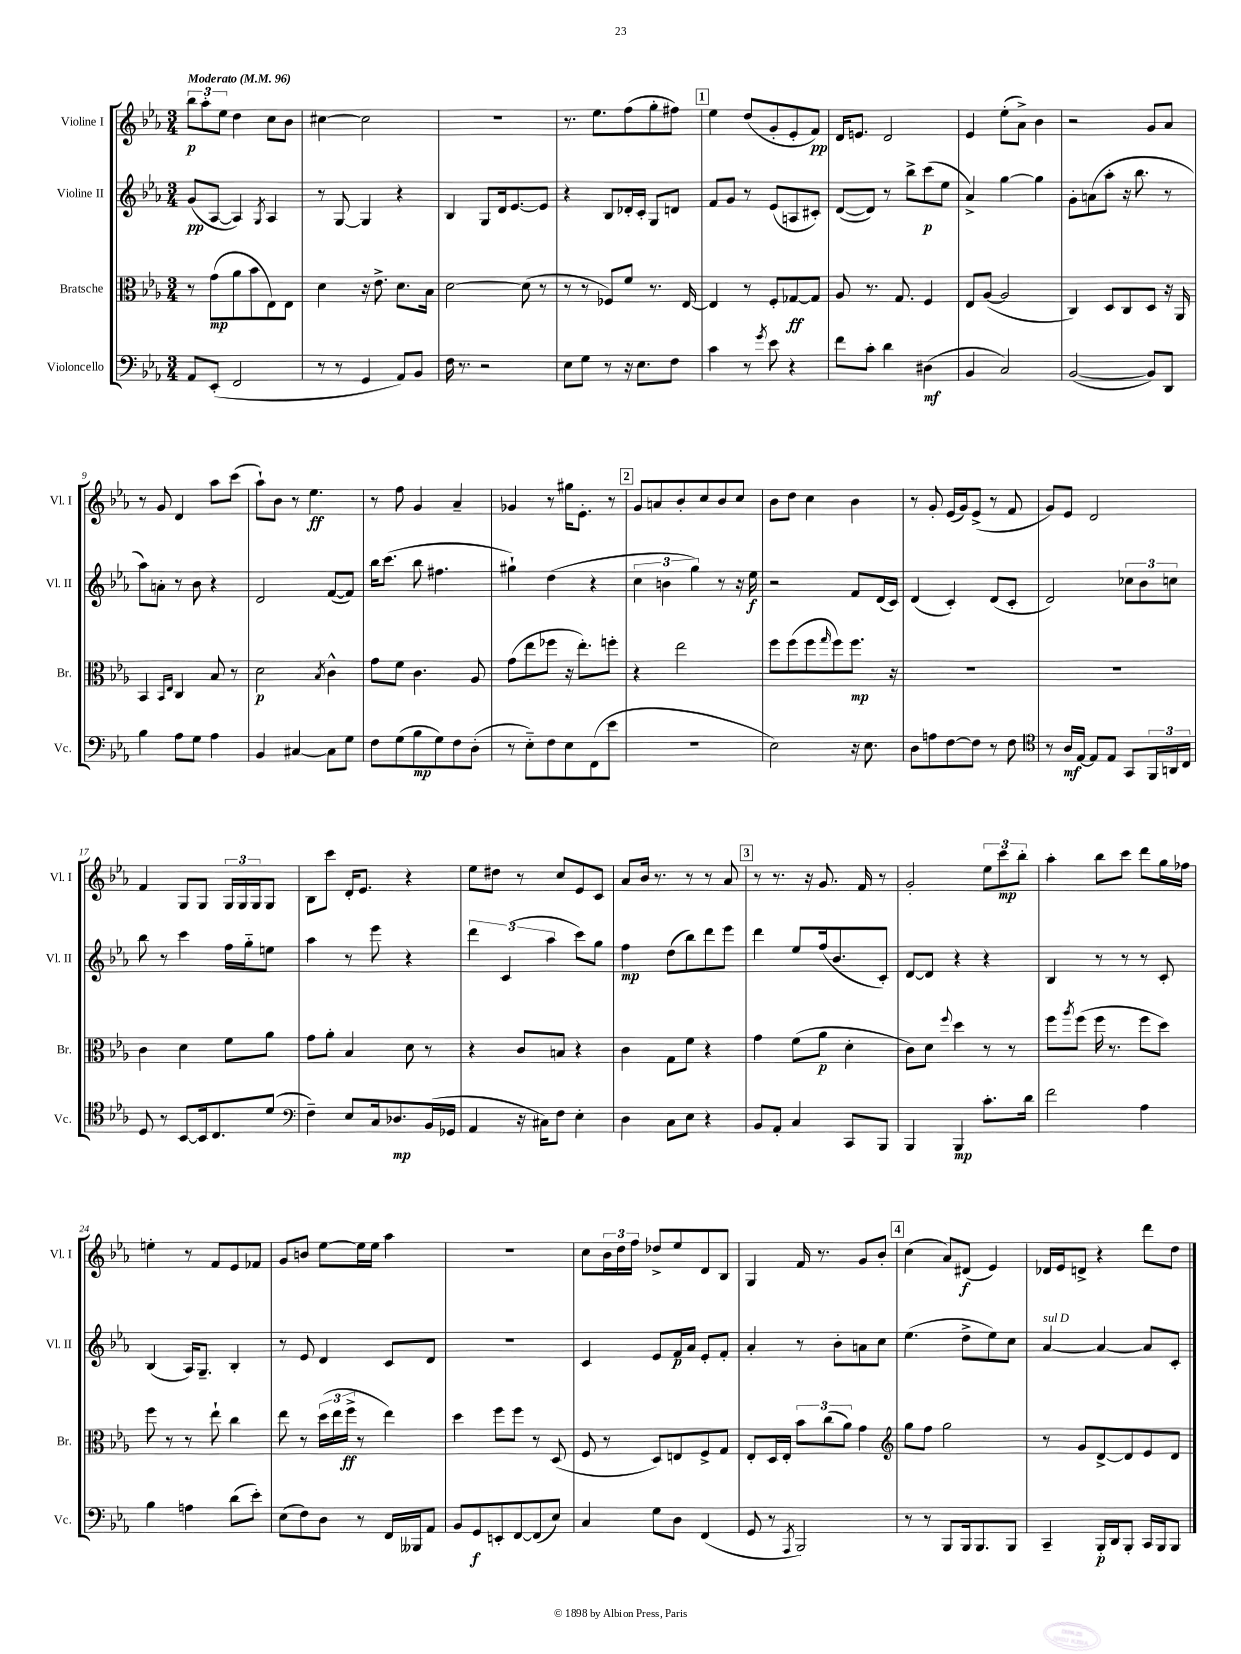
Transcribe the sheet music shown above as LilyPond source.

<<
\new StaffGroup <<
\new Staff = "s0" \with { instrumentName = "Violine I" shortInstrumentName = "Vl. I" } {
    \clef treble \key ees \major \numericTimeSignature \time 3/4 \tempo "Moderato" 4 = 96
    \tuplet 3/2 { bes''8\p aes''8-. ees''8 } d''4 c''8 bes'8 |
    cis''4~ cis''2 |
    R2. |
    r8. ees''8. f''8( g''8-. fis''8) |
    \mark \markup { \box "1" } ees''4 d''8( g'8-. ees'8-. f'8\pp) |
    d'16 e'8. d'2 |
    ees'4 ees''8-.( aes'8->) bes'4 |
    r2 g'8 aes'8 |
    r8 g'8 d'4 aes''8 c'''8( |
    aes''8-!) bes'8 r8 ees''4.\ff |
    r8 f''8 g'4 aes'4-- |
    ges'4 r8 gis''16 ees'8.-. r8 |
    \mark \markup { \box "2" } g'8 a'8 bes'8-. c''8 bes'8 c''8 |
    bes'8 d''8 c''4 bes'4 |
    r8 g'8-. ees'16( g'16) ees'8->( r8 f'8 |
    g'8) ees'8 d'2 |
    f'4 g8 g8 \tuplet 3/2 { g16 g16 g16 } g8 |
    bes8 c'''8 d'16-. ees'8. r4 |
    ees''8 dis''8 r8 c''8 ees'8 c'8 |
    aes'8 bes'16 r8. r8 r8 aes'8 |
    \mark \markup { \box "3" } r8 r8. r16 g'8. f'16 r8 |
    g'2-. \tuplet 3/2 { ees''8 c'''8\mp bes''8-. } |
    aes''4-. bes''8 c'''8 d'''8 g''16 fes''16 |
    e''4-. r8 f'8 ees'8 fes'8 |
    g'8 b'8 ees''8~ ees''16 ees''16 aes''4 |
    R2. |
    c''8 \tuplet 3/2 { bes'16 d''16 f''16 } des''8-> ees''8 d'8 bes8 |
    g4 f'16 r8. g'8 bes'8-. |
    \mark \markup { \box "4" } c''4( aes'8) dis'8\f( ees'4) |
    des'16 ees'16 d'8-> r4 d'''8 d''8 \bar "|." |
}
\new Staff = "s1" \with { instrumentName = "Violine II" shortInstrumentName = "Vl. II" } {
    \clef treble \key ees \major \numericTimeSignature \time 3/4
    g'8\pp( aes8~ aes4) \acciaccatura { g8 } aes4 |
    r8 g8~ g4 r4 |
    bes4 g8 d'16 ees'8.~ ees'8 |
    r4 bes8 des'16-. c'16-. g8 d'8 |
    \mark \markup { \box "1" } f'8 g'8 r8 ees'8( a8 cis'8-.) |
    d'8~( d'8) r8 bes''8-> c'''8\p( ees''8 |
    aes'4->) g''4~ g''4 |
    g'8-. a'8( aes''8-. r16 bes''8. r8 |
    aes''8) a'8-. r8 bes'8 r4 |
    d'2 f'8~( f'8) |
    bes''16 c'''8.( bes''8 fis''4. |
    gis''4-!) d''4( r4 |
    \mark \markup { \box "2" } \tuplet 3/2 { c''4 b'4 g''4) } r8 r16 ees''16\f |
    r2 f'8 d'16( c'16) |
    d'4( c'4-.) d'8( c'8-. |
    d'2) \tuplet 3/2 { ces''8 bes'8 c''8 } |
    bes''8 r8 c'''4 f''16 g''16-_ e''8 |
    aes''4 r8 ees'''8 r4 |
    \tuplet 3/2 { d'''4 c'4( aes''4 } c'''8) g''8 |
    f''4\mp d''8( bes''8) d'''8 ees'''8 |
    \mark \markup { \box "3" } d'''4 ees''8 f''16( bes'8. c'8-.) |
    d'8~ d'8 r4 r4 |
    bes4 r8 r8 r8 c'8-. |
    bes4( aes16) g8.-- bes4-. |
    r8 ees'8 d'4 c'8 d'8 |
    R2. |
    c'4 ees'8 f'16\p aes'16 ees'8-. f'8-. |
    aes'4-. r8 bes'8-. a'8 c''8 |
    \mark \markup { \box "4" } ees''4.( d''8-> ees''8) c''8 |
    aes'4~^\markup { \italic "sul D" } aes'4~ aes'8 c'8-. \bar "|." |
}
\new Staff = "s2" \with { instrumentName = "Bratsche" shortInstrumentName = "Br." } {
    \clef alto \key ees \major \numericTimeSignature \time 3/4
    r8 g'8\mp( aes'8 bes'8 ees8) ees8 |
    d'4 r16 ees'8.-> d'8. bes16 |
    d'2~ d'8( r8 |
    r8 r8 fes8) f'8 r8. ees16~ |
    \mark \markup { \box "1" } ees4 r8 f8-. ges8~\ff ges8 |
    aes8 r8. g8. f4 |
    ees8 aes8~( aes2 |
    c4) d8 c8 d8 r16 aes,16 |
    bes,4 \grace { bes,16 ees16 } c4 bes8 r8 |
    d'2\p \acciaccatura { bes8 } c'4-^ |
    g'8 f'8 c'4. aes8 |
    g'8( ees''8 fes''8 r16 ees''8.-.) f''8-. |
    \mark \markup { \box "2" } r4 ees''2 |
    f''8 f''8( f''8 \grace { g''16 } f''8) f''8.\mp r16 |
    R2. |
    R2. |
    c'4 d'4 f'8 aes'8 |
    g'8 aes'8-. bes4 d'8 r8 |
    r4 c'8 b8 r4 |
    c'4 g8 f'8 r4 |
    \mark \markup { \box "3" } g'4 f'8( aes'8\p d'4-. |
    c'8) d'8 \appoggiatura { f''8 } d''4 r8 r8 |
    f''8 \acciaccatura { aes''8 } f''8( f''16 r8. f''8 d''8) |
    f''8 r8 r8 ees''8-! c''4 |
    ees''8 r8 \tuplet 3/2 { d''16( ees''16 f''16->\ff } r8 ees''4) |
    d''4 f''8 f''8 r8 d8( |
    f8 r8 d8) e8 f8-> g8 |
    ees8-. d16 ees16-. \tuplet 3/2 { bes'8 c''8( aes'8) } g'4 |
    \mark \markup { \box "4" } \clef treble g''8 f''8 g''2 |
    r8 g'8 d'8~-> d'8 ees'8 d'8 \bar "|." |
}
\new Staff = "s3" \with { instrumentName = "Violoncello" shortInstrumentName = "Vc." } {
    \clef bass \key ees \major \numericTimeSignature \time 3/4
    aes,8 ees,8-.( f,2 |
    r8 r8 g,4 aes,8) bes,8 |
    f16 r8. r2 |
    ees8 g8 r8 r16 ees8. f8 |
    \mark \markup { \box "1" } c'4 r8 \acciaccatura { g'8 } ees'8 r4 |
    f'8 c'8-. d'4 dis4\mf( |
    bes,4 c2) |
    bes,2~( bes,8) d,8 |
    bes4 aes8 g8 aes4 |
    bes,4 cis4~ cis8 g8 |
    f8 g8( bes8\mp g8) f8 d8-.( |
    r8 ees8-_) f8 ees8 f,8( ees'8 |
    \mark \markup { \box "2" } R2. |
    ees2) r16 ees8. |
    d8 a8 f8~ f8 r8 f8 |
    \clef tenor r8 aes16\mf ees16~ ees8 ees8 g,8 \tuplet 3/2 { f,16 a,16 c16 } |
    d8 r8 bes,8~ bes,16 c8. d'8( |
    \clef bass f4--) ees8 c16 des8.\mp bes,16( ges,16 |
    aes,4 r16 cis16) f8 ees4-. |
    d4 c8 ees8 r4 |
    \mark \markup { \box "3" } bes,8 aes,8-. c4 c,8 bes,,8 |
    bes,,4 bes,,4\mp c'8.-. d'16 |
    f'2 aes4 |
    bes4 a4 d'8( ees'8-.) |
    ees8( f8) d8 r8 f,16 beses,,16 aes,8 |
    bes,8 g,8\f e,8-. f,8~ f,8( ees8) |
    c4 g8 d8 f,4( |
    g,8 r8 \acciaccatura { aes,,8 } bes,,2) |
    \mark \markup { \box "4" } r8 r8 bes,,8 bes,,16 bes,,8. bes,,8 |
    c,4-- bes,,16-.\p d,16 bes,,8-. c,16 bes,,16 bes,,8 \bar "|." |
}
>>
>>
